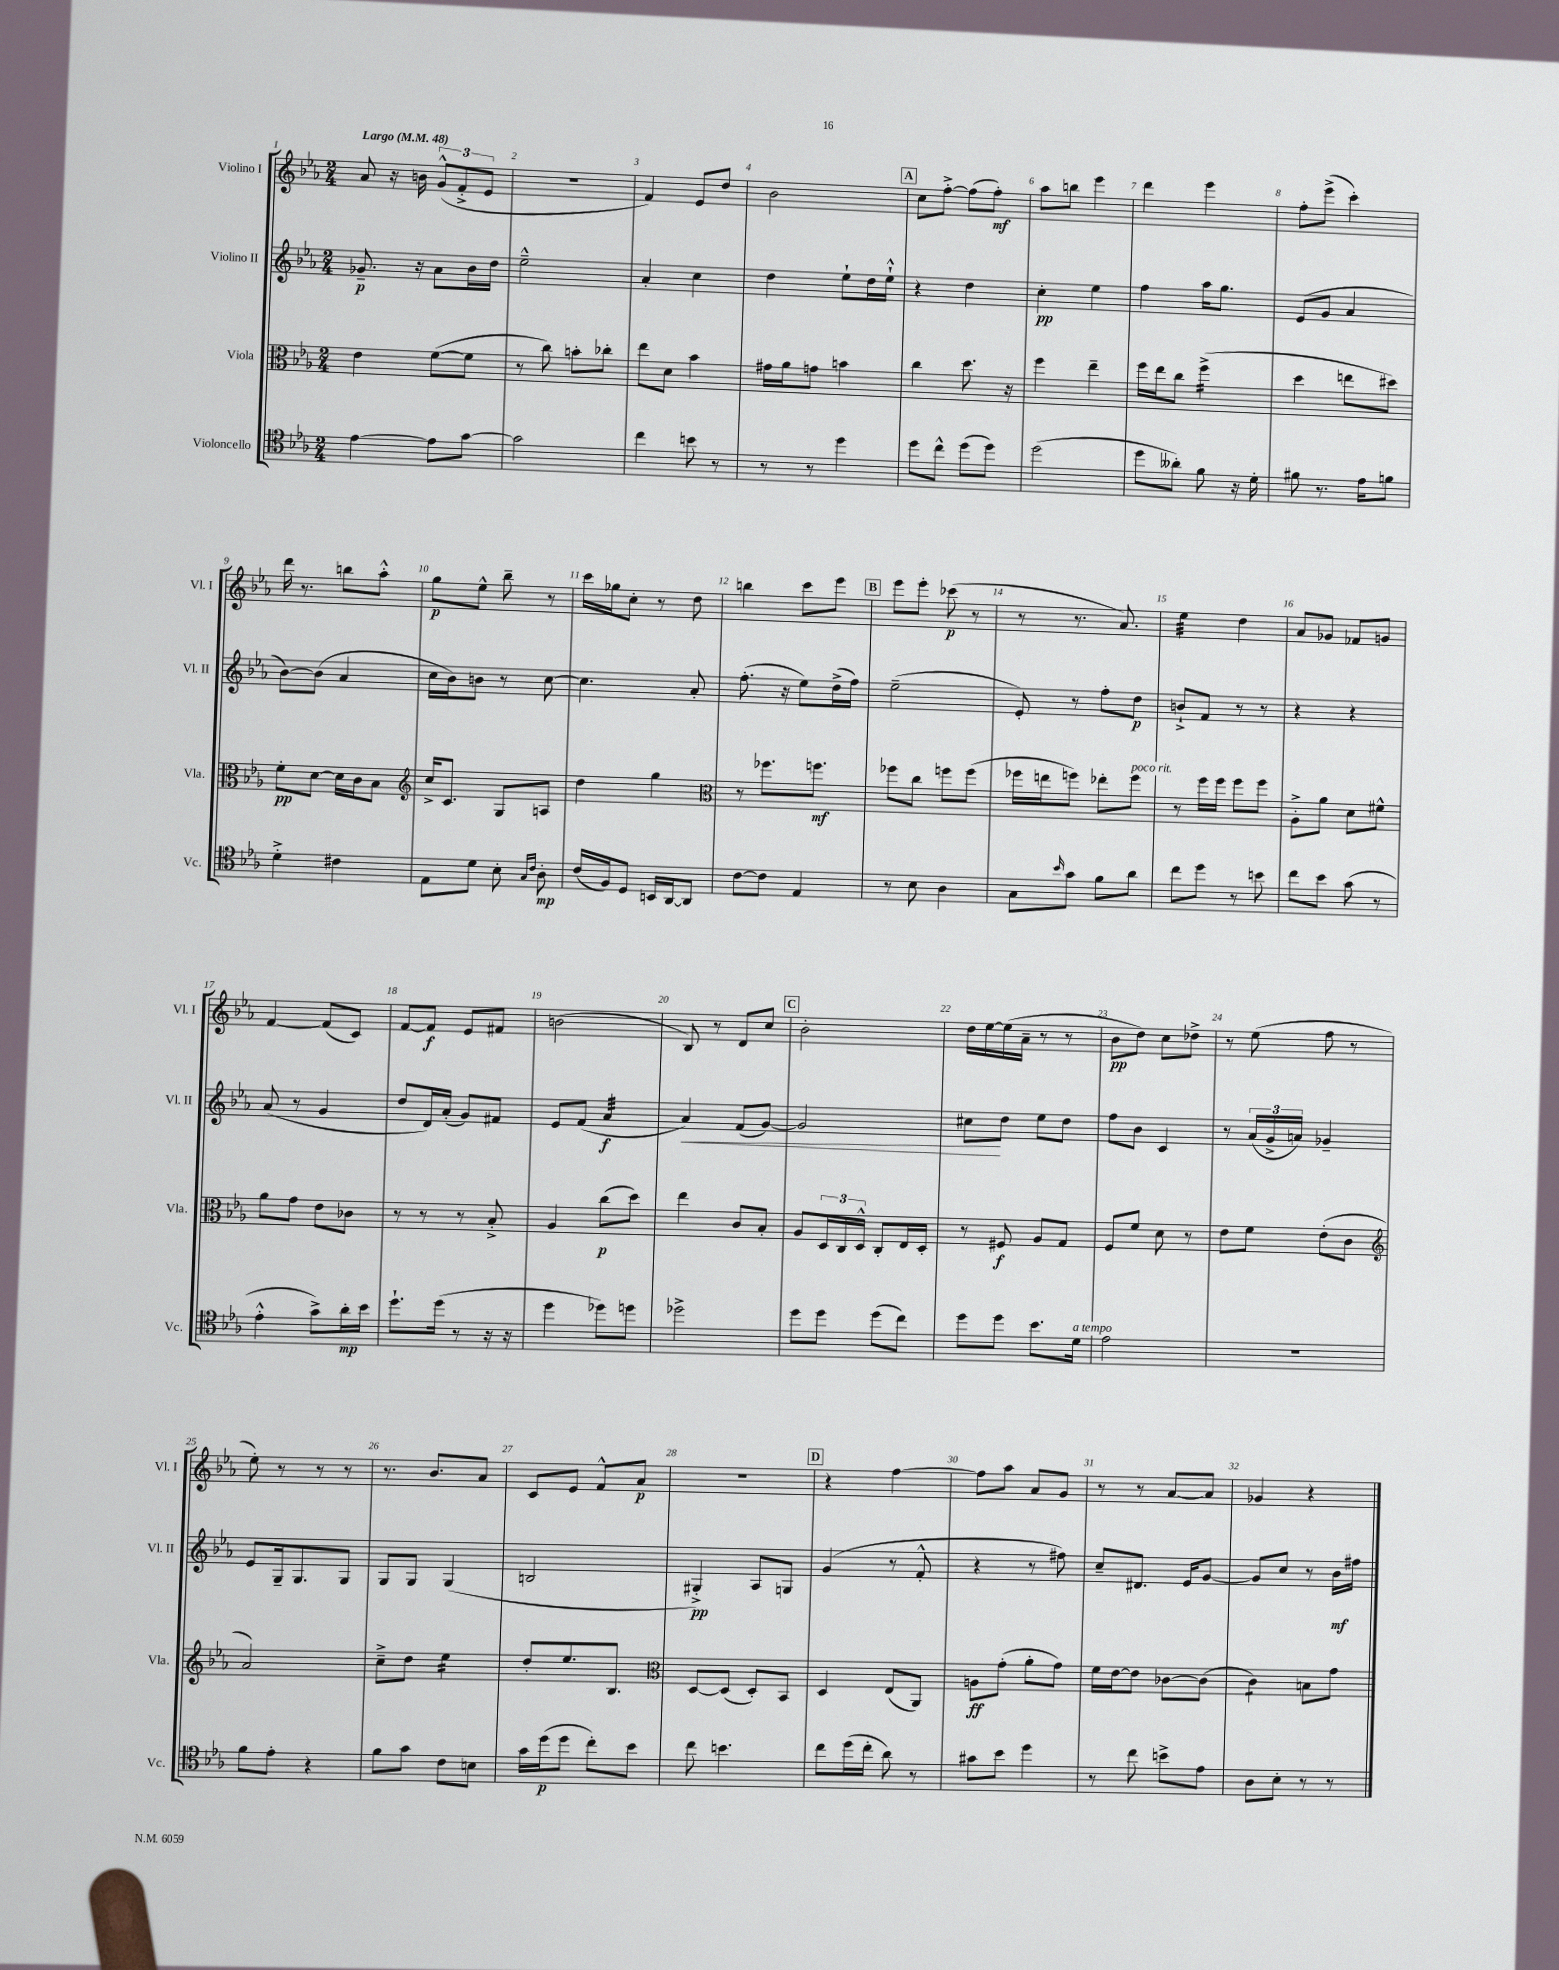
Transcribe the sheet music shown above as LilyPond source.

<<
\new StaffGroup <<
\new Staff = "s0" \with { instrumentName = "Violino I" shortInstrumentName = "Vl. I" } {
    \clef treble \key ees \major \numericTimeSignature \time 2/4 \tempo "Largo" 4 = 48
    aes'8 r16 b'16 \tuplet 3/2 { g'8-^( f'8-.-> ees'8 } |
    R2 |
    f'4) ees'8 d''8 |
    bes'2 |
    \mark \markup { \box "A" } c''8 f''8~-.-> f''8( f''8-.\mf) |
    aes''8 b''8 ees'''4 |
    d'''4 ees'''4 |
    f''8-. ees'''8->( c'''4-.) |
    d'''16 r8. b''8 aes''8-.-^ |
    g''8\p ees''8-^ bes''8-- r8 |
    c'''16 ges''16 c''8-. r8 d''8 |
    b''4 c'''8 ees'''8 |
    \mark \markup { \box "B" } ees'''8 ees'''8-. ces'''8\p( r8 |
    r8 r8. aes'8.) |
    ees''4:32 d''4 |
    aes'8 ges'8 fes'8 g'8 |
    f'4~ f'8( c'8) |
    f'8~ f'8\f ees'8 fis'8 |
    b'2( |
    bes8) r8 d'8 c''8 |
    \mark \markup { \box "C" } bes'2-. |
    d''16 ees''16~ ees''16( aes'16-- r8 r8 |
    bes'8\pp d''8) c''8 des''8-> |
    r8 ees''8( f''8 r8 |
    ees''8-.) r8 r8 r8 |
    r8. bes'8. aes'8 |
    c'8 ees'8 f'8-^ aes'8\p |
    r2 |
    \mark \markup { \box "D" } r4 f''4~ |
    f''8 aes''8 aes'8 g'8 |
    r8 r8 aes'8~ aes'8 |
    ges'4 r4 \bar "|." |
}
\new Staff = "s1" \with { instrumentName = "Violino II" shortInstrumentName = "Vl. II" } {
    \clef treble \key ees \major \numericTimeSignature \time 2/4
    ges'8.--\p r16 aes'8 bes'16 d''16 |
    ees''2---^ |
    aes'4-. c''4 |
    d''4 ees''8-! d''16 ees''16-!-^ |
    \mark \markup { \box "A" } r4 d''4 |
    c''4-.\pp ees''4 |
    f''4 aes''16 g''8. |
    ees'8( g'8 aes'4 |
    bes'8~) bes'8( aes'4 |
    c''16 bes'16) b'8 r8 c''8~ |
    c''4. aes'8-. |
    f''8.-.( r16 ees''8) d''16->( f''16) |
    \mark \markup { \box "B" } ees''2--( |
    ees'8-.) r8 f''8-. d''8\p |
    b'8-!-> f'8 r8 r8 |
    r4 r4 |
    aes'8( r8 g'4 |
    d''8 d'16) aes'16-.( g'8) fis'8 |
    ees'8 f'8( aes'4:32\f |
    aes'4\<) f'8( g'8~) |
    \mark \markup { \box "C" } g'2 |
    cis''8\! d''8 ees''8 d''8 |
    f''8 bes'8 c'4 |
    r8 \tuplet 3/2 { aes'16( g'16-> a'16) } ges'4-- |
    ees'8 g16-- g8. g8 |
    g8 g8 g4( |
    b2 |
    gis4-.->\pp) aes8 g8 |
    \mark \markup { \box "D" } g'4( r8 f'8-.-^ |
    r4 r8 fis''8) |
    c''8-- dis'8. ees'16 g'8~ |
    g'8 c''8 r8 bes'16\mf fis''16 \bar "|." |
}
\new Staff = "s2" \with { instrumentName = "Viola" shortInstrumentName = "Vla." } {
    \clef alto \key ees \major \numericTimeSignature \time 2/4
    ees'4 f'8~( f'8 |
    r8 c''8) b'8-. ces''8-. |
    ees''8 d'8 bes'4 |
    gis'16 aes'16 g'8 b'4 |
    \mark \markup { \box "A" } c''4 d''8. r16 |
    f''4 ees''4-- |
    f''16 ees''16 c''8 f''4:16->( |
    d''4 e''8 dis''8) |
    f'8-.\pp d'8~ d'16 c'16 bes8 |
    \clef treble c''16-> c'8. g8 a8 |
    d''4 g''4 |
    \clef alto r8 fes''8. f''8.\mf |
    \mark \markup { \box "B" } fes''8 c''8 f''8 f''8( |
    fes''16 e''16 f''8) ees''8-. f''8^\markup { \italic "poco rit." } |
    r8 f''16 f''16 f''8 f''8 |
    aes8-.-> aes'8 d'8 fis'8-^ |
    aes'8 g'8 ees'8 ces'8 |
    r8 r8 r8 bes8-.-> |
    aes4 c''8\p( d''8) |
    ees''4 c'8 bes8-. |
    \mark \markup { \box "C" } aes8 \tuplet 3/2 { d16 c16 d16-^ } c8-. ees16 d16-. |
    r8 fis8\f aes8 g8 |
    f8 f'8 d'8 r8 |
    ees'8 f'8 ees'8-.( c'8 |
    \clef treble aes'2) |
    c''8---> d''8 ees''4:16 |
    d''8-. ees''8. bes8. |
    \clef alto d8~ d8( d8-.) bes,8 |
    \mark \markup { \box "D" } d4 ees8( aes,8) |
    a8\ff g'8-.( aes'8-. g'8) |
    f'16 ees'16~ ees'8 ces'8~ ces'8( |
    c'4:8) b8 g'8 \bar "|." |
}
\new Staff = "s3" \with { instrumentName = "Violoncello" shortInstrumentName = "Vc." } {
    \clef tenor \key ees \major \numericTimeSignature \time 2/4
    ees'4~ ees'8 g'8~ |
    g'2 |
    c''4 b'8 r8 |
    r8 r8 d''4 |
    \mark \markup { \box "A" } d''8 c''8-^ d''8( d''8) |
    d''2( |
    d''8 aeses'8-.) f'8 r16 d'16-. |
    fis'8 r8. ees'16 f'8 |
    d'4-.-> cis'4 |
    ees8 d'8 bes8-. \grace { g16 c'16 } aes8-.\mp |
    c'16( f16) d8 b,16 aes,16~ aes,8 |
    c'8~ c'8 ees4 |
    \mark \markup { \box "B" } r8 bes8 aes4 |
    g8 \grace { bes'16 } g'8 f'8 aes'8 |
    c''8 d''8 r8 b'8 |
    c''8 bes'8 g'8( r8 |
    ees'4-.-^ g'8->) aes'16-.\mp bes'16 |
    d''8.-! d''16( r8 r16 r16 |
    d''4 des''8) d''8 |
    des''2-> |
    \mark \markup { \box "C" } d''8 d''8 d''8( c''8) |
    d''8 d''8 bes'8. d'16^\markup { \italic "a tempo" } |
    ees'2 |
    r2 |
    f'8 ees'8-. r4 |
    f'8 g'8 c'8 b8 |
    g'16 d''16\p( d''8 c''8-.) bes'8 |
    c''8 b'4. |
    \mark \markup { \box "D" } c''8 d''16( c''16-. aes'8) r8 |
    gis'8 bes'8 d''4 |
    r8 c''8 b'8-> ees'8 |
    aes8 bes8-. r8 r8 \bar "|." |
}
>>
>>
\layout { \context { \Score \override BarNumber.break-visibility = ##(#f #t #t) barNumberVisibility = #all-bar-numbers-visible } }
